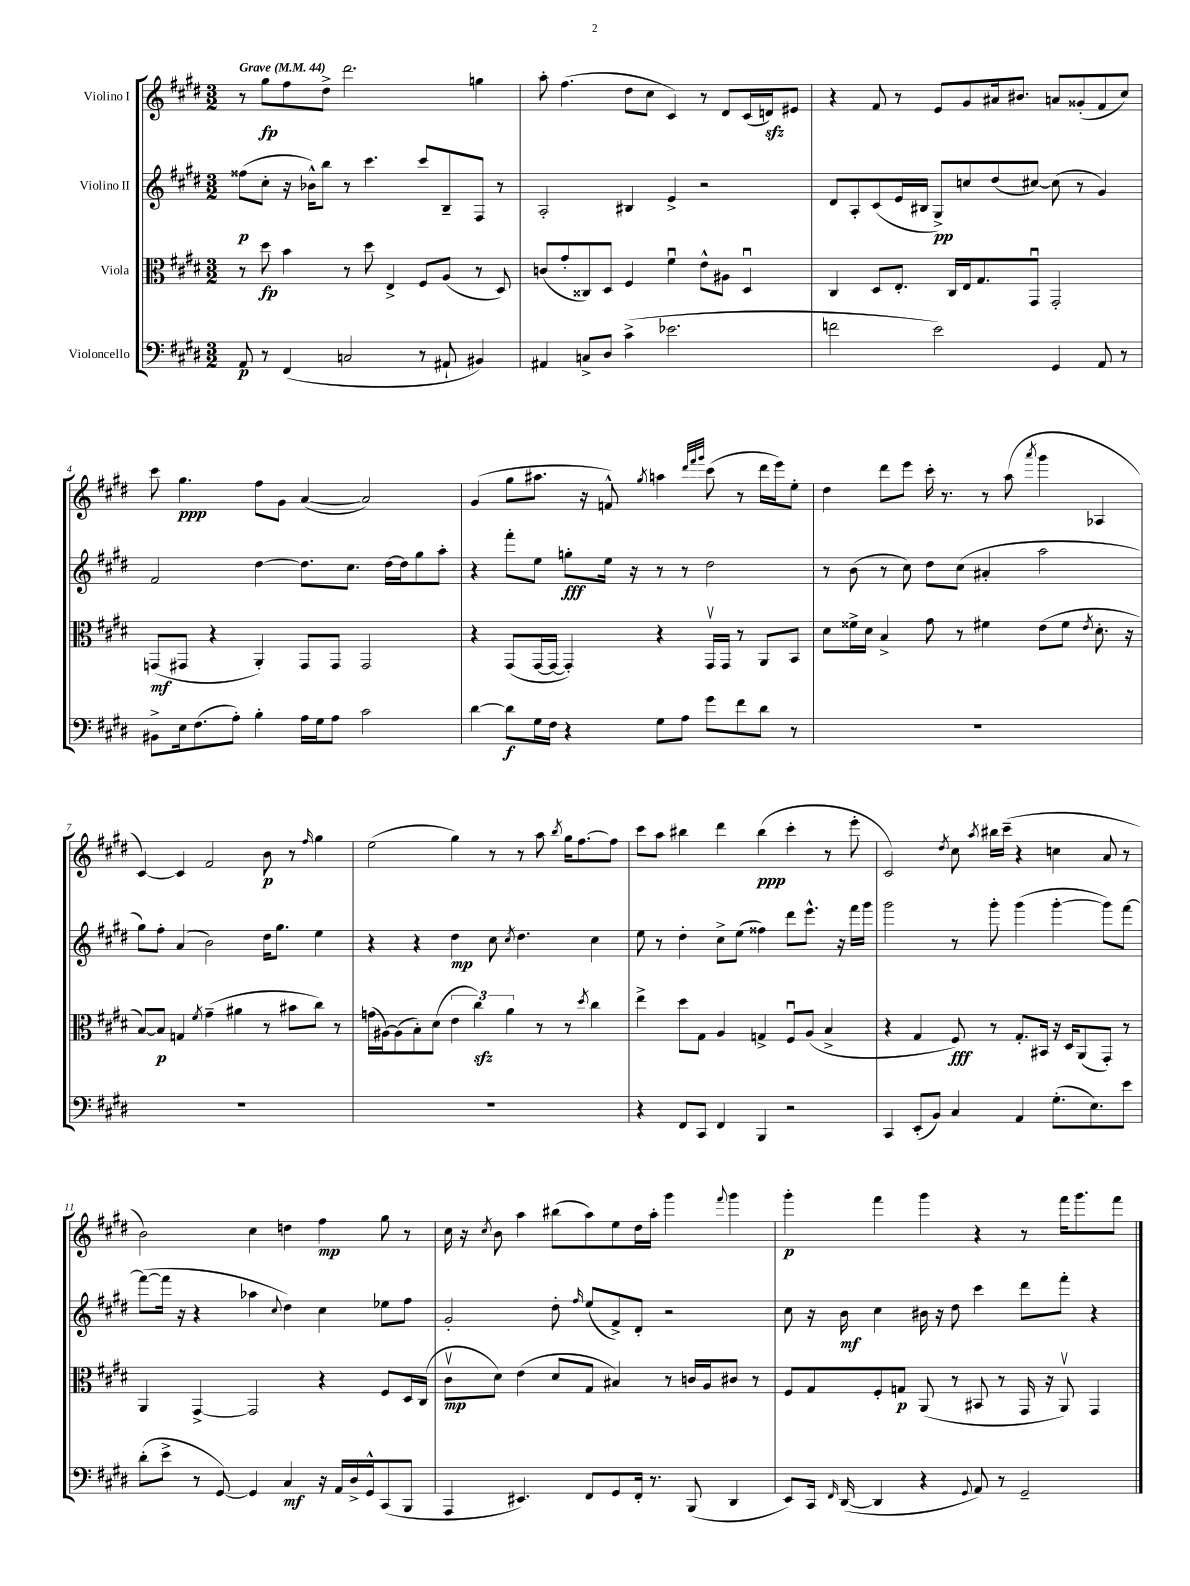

**kern	**dynam	**kern	**dynam	**kern	**dynam	**kern	**dynam
*part4	*part4	*part3	*part3	*part2	*part2	*part1	*part1
*staff4	*staff4	*staff3	*staff3	*staff2	*staff2	*staff1	*staff1
*I"Violoncello	*	*I"Viola	*	*I"Violino II	*	*I"Violino I	*
*clefF4	*	*clefC3	*	*clefG2	*	*clefG2	*
*k[f#c#g#d#]	*	*k[f#c#g#d#]	*	*k[f#c#g#d#]	*	*k[f#c#g#d#]	*
*M3/2	*	*M3/2	*	*M3/2	*	*M3/2	*
*MM44	*	*MM44	*	*MM44	*	*MM44	*
=1	=1	=1	=1	=1	=1	=1	=1
!	!	!	!	!	!	!LO:TX:a:B:t=Grave	!
8AA/	p	8r	.	(8ff##X\L	p	8r	.
8r	.	8dd#\	fp	8cc#'\J	.	8gg#\L	fp
(4FF#/	.	4b\	.	16r	.	8ff#\	.
.	.	.	.	16b-X^^\KL)	.	.	.
.	.	.	.	8bb\J	.	8dd#^\J	.
2Cn/	.	8r	.	8r	.	2.ddd#\	.
.	.	8dd#\	.	4.ccc#\	.	.	.
.	.	4E^/	.	.	.	.	.
8r	.	8F#/L	.	8ccc#/L	.	.	.
8AA#X`/	.	(8A/J	.	8B~/	.	.	.
4BB#X/)	.	8r	.	8F#/J	.	4ggn\	.
.	.	8D#/)	.	8r	.	.	.
=2	=2	=2	=2	=2	=2	=2	=2
4AA#X/	.	(8cn/L	.	2A'/	.	8aa'\	.
.	.	8g#'/	.	.	.	(4.ff#\	.
8Cn^/L	.	8C##X/)	.	.	.	.	.
8D#/J	.	8D#/J	.	.	.	.	.
(4c#^\	.	4F#/	.	4B#X/	.	8dd#\L	.
.	.	.	.	.	.	8cc#\J	.
2.e-X\	.	4f#u\	.	4e^/	.	4c#/)	.
.	.	8e^^\L	.	2r	.	8r	.
.	.	8A#X\J	.	.	.	8d#/L	.
.	.	4D#u/	.	.	.	(16c#/L	.
.	.	.	.	.	.	16dnzz/J)	.
.	.	.	.	.	.	8e#X/J	.
=3	=3	=3	=3	=3	=3	=3	=3
2fn\	.	4C#/	.	8d#/L	.	4r	.
.	.	.	.	8A'/	.	.	.
.	.	8D#/L	.	(8c#/	.	8f#/	.
.	.	8.E'/J	.	16e/L	.	8r	.
.	.	.	.	16B#X/JJ	.	.	.
2e\)	.	.	.	8G#^/L)	pp	8e/L	.
.	.	16C#/LL	.	.	.	.	.
.	.	16E/J	.	8ccn/	.	8g#/	.
.	.	8.G#/	.	.	.	.	.
.	.	.	.	(8dd#/	.	16a#X/k	.
.	.	.	.	.	.	8.b#X/J	.
.	.	8GG#u/J	.	[8cc#X/J)	.	.	.
4GG#/	.	2GG#'/	.	(8cc#\]	.	8an/L	.
.	.	.	.	8r	.	(8g##X'/	.
8AA/	.	.	.	4g#/)	.	8f#/	.
8r	.	.	.	.	.	8cc#/J)	.
!!LO:LB:g=z
=4	=4	=4	=4	=4	=4	=4	=4
8BB#X^\L	.	(8GGn/L	mf	2f#/	.	8ccc#\	.
16E\k	.	8GG#X/J	.	.	.	4.gg#\	ppp
(8.F#\	.	.	.	.	.	.	.
.	.	4r	.	.	.	.	.
8A'\J)	.	.	.	.	.	.	.
4B'\	.	4AA'/)	.	[4dd#\	.	8ff#\L	.
.	.	.	.	.	.	8g#\J	.
16A\LL	.	8GG#/L	.	8.dd#\L]	.	([4a/	.
16G#\J	.	.	.	.	.	.	.
8A\J	.	8GG#/J	.	.	.	.	.
.	.	.	.	8.cc#\J	.	.	.
2c#\	.	2GG#/	.	.	.	2a/])	.
.	.	.	.	[16dd#\LL	.	.	.
.	.	.	.	16dd#\J]	.	.	.
.	.	.	.	8gg#\	.	.	.
.	.	.	.	8aa'\J	.	.	.
=5	=5	=5	=5	=5	=5	=5	=5
[4d#\	.	4r	.	4r	.	(4g#/	.
8d#\L]	f	(8GG#/L	.	8fff#'\L	.	8gg#\L	.
16G#\L	.	[16GG#/L	.	8ee\J	.	8.aa#X\J	.
16F#\JJ	.	16GG#/JJ_	.	.	.	.	.
4r	.	4GG#'/])	.	8ggn'\L	fff	.	.
.	.	.	.	.	.	16r	.
.	.	.	.	16ee\Jk	.	8fn^^/)	.
.	.	.	.	16r	.	.	.
.	.	.	.	.	.	8qgg#/	.
8G#\L	.	4r	.	8r	.	4aan\	.
8A\J	.	.	.	8r	.	.	.
.	.	.	.	.	.	32qqddd#/LLL	.
.	.	.	.	.	.	32qqfff#/	.
.	.	.	.	.	.	32qqggg#/JJJ	.
8g#\L	.	16GG#v/LL	.	2dd#\	.	(8ccc#\	.
.	.	16GG#/JJ	.	.	.	.	.
8f#\	.	8r	.	.	.	8r	.
8d#\J	.	8AA/L	.	.	.	16ddd#\LL	.
.	.	.	.	.	.	16eee\J)	.
8r	.	8BB/J	.	.	.	8ee'\J	.
=6	=6	=6	=6	=6	=6	=6	=6
1.r	.	8d#\L	.	8r	.	4dd#\	.
.	.	16f##X^\L	.	(8b\	.	.	.
.	.	16d#\JJ	.	.	.	.	.
.	.	4B^/	.	8r	.	8ddd#\L	.
.	.	.	.	8cc#\)	.	8eee\J	.
.	.	8g#\	.	8dd#\L	.	16ccc#'\	.
.	.	.	.	.	.	8.r	.
.	.	8r	.	(8cc#\J	.	.	.
.	.	4f#X\	.	4a#X'/	.	8r	.
.	.	.	.	.	.	(8aa\	.
.	.	.	.	.	.	8qaaa/	.
.	.	(8e\L	.	2aa\	.	4ggg#\	.
.	.	8f#\J	.	.	.	.	.
.	.	8qe/	.	.	.	.	.
.	.	8.d#'\	.	.	.	4A-X/	.
.	.	16r	.	.	.	.	.
!!LO:LB:g=z
=7	=7	=7	=7	=7	=7	=7	=7
1.r	.	[8B/L)	.	8gg#\L)	.	[4c#/)	.
.	.	8B/J]	p	8ff#'\J	.	.	.
.	.	4Gn/	.	(4a/	.	4c#/]	.
.	.	8qf#/	.	.	.	.	.
.	.	(4g#~\	.	2b\)	.	2f#/	.
.	.	4a#X\	.	.	.	.	.
.	.	8r	.	16dd#\KL	.	8b\	p
.	.	.	.	8.gg#\J	.	.	.
.	.	8b#X\L	.	.	.	8r	.
.	.	.	.	.	.	16qqff#/	.
.	.	8cc#\J)	.	4ee\	.	4gg#\	.
.	.	8r	.	.	.	.	.
=8	=8	=8	=8	=8	=8	=8	=8
1.r	.	(16gn\LL	.	4r	.	(2ee\	.
.	.	[16A#X\J)	.	.	.	.	.
.	.	(8A#\]	.	.	.	.	.
.	.	8B'\)	.	4r	.	.	.
.	.	(8d#\J	.	.	.	.	.
.	.	6e\	.	4dd#\	mp	4gg#\)	.
.	.	6cc#zz\)	.	.	.	.	.
.	.	.	.	8cc#\	.	8r	.
.	.	6a\	.	.	.	.	.
.	.	.	.	8qcc#/	.	.	.
.	.	.	.	4.dd#\	.	8r	.
.	.	8r	.	.	.	8aa\	.
.	.	.	.	.	.	8qbb/	.
.	.	8r	.	.	.	16gg#\KL	.
.	.	.	.	.	.	[8.ff#\	.
.	.	8qdd#/	.	.	.	.	.
.	.	4cc#\	.	4cc#\	.	.	.
.	.	.	.	.	.	8ff#\J]	.
=9	=9	=9	=9	=9	=9	=9	=9
4r	.	4ee^\	.	8ee\	.	8ccc#\L	.
.	.	.	.	8r	.	8aa\J	.
8FF#/L	.	8dd#\L	.	4dd#'\	.	4bb#X\	.
8CC#/J	.	8G#\J	.	.	.	.	.
4FF#/	.	4A/	.	8cc#^\L	.	4ddd#\	.
.	.	.	.	(8ee\J	.	.	.
4BBB/	.	4Gn^/	.	4ff##X\)	.	(4bb#\	ppp
2r	.	8F#u/L	.	8ddd#\L	.	4ccc#'\	.
.	.	(8A/J	.	8.eee^^\J	.	.	.
.	.	4B^/	.	.	.	8r	.
.	.	.	.	16r	.	.	.
.	.	.	.	16fff#\LL	.	8eee'\	.
.	.	.	.	16ggg#\JJ	.	.	.
=10	=10	=10	=10	=10	=10	=10	=10
4CC#/	.	4r	.	2ggg#\	.	2c#/)	.
(8EE'/L	.	4G#/	.	.	.	.	.
8BB/J)	.	.	.	.	.	.	.
.	.	.	.	.	.	8qdd#/	.
4C#/	.	8F#/)	fff	8r	.	8cc#\	.
.	.	.	.	.	.	8qaa/	.
.	.	8r	.	8ggg#'\	.	16bb#X\LL	.
.	.	.	.	.	.	(16ccc#~\JJ	.
4AA/	.	8.G#'/L	.	(4ggg#\	.	4r	.
.	.	16BB#X/Jk	.	.	.	.	.
(8.G#'\L	.	16r	.	[4ggg#'\	.	4ccn\	.
.	.	16D#/KL	.	.	.	.	.
.	.	(8AA/	.	.	.	.	.
8.E\)	.	.	.	.	.	.	.
.	.	8GG#'/J)	.	8ggg#\L])	.	8a/	.
8e\J	.	8r	.	[8fff#\J	.	8r	.
!!LO:LB:g=z
=11	=11	=11	=11	=11	=11	=11	=11
(8d#'\L	.	4AA/	.	(8fff#\L_	.	2b\)	.
8e^\J	.	.	.	16fff#\Jk]	.	.	.
.	.	.	.	16r	.	.	.
8r	.	[4GG#^/	.	4r	.	.	.
[8GG#/)	.	.	.	.	.	.	.
4GG#/]	.	2GG#/]	.	4aa-X\	.	4cc#\	.
.	.	.	.	8qqcc#/	.	.	.
4C#/	mf	.	.	4dd#\)	.	4ddn\	.
16r	.	4r	.	4cc#\	.	4ff#\	mp
16AA/LL	.	.	.	.	.	.	.
16D#^/	.	.	.	.	.	.	.
16GG#^^/J	.	.	.	.	.	.	.
(8CC#/	.	8F#/L	.	8ee-X\L	.	8gg#\	.
8BBB/J	.	16D#/L	.	8ff#\J	.	8r	.
.	.	(16C#/JJ	.	.	.	.	.
=12	=12	=12	=12	=12	=12	=12	=12
4AAA/	.	8c#v\L	mp	2g#'/	.	16cc#\	.
.	.	.	.	.	.	16r	.
.	.	.	.	.	.	8qcc#/	.
.	.	8d#\J)	.	.	.	8b\	.
4.EE#X/)	.	(4e\	.	.	.	4aa\	.
.	.	8d#/L	.	8dd#'\	.	(8bb#X\L	.
.	.	.	.	16qqff#/	.	.	.
8FF#/L	.	8G#/J	.	(8ee/L	.	8aa\)	.
8GG#/	.	4B#X/)	.	8f#^/)	.	8ee\	.
16FF#'/Jk	.	.	.	8d#'/J	.	16dd#\L	.
8.r	.	.	.	.	.	16aa'\JJ	.
.	.	8r	.	2r	.	4ggg#\	.
(8BBB/	.	16cn/LL	.	.	.	.	.
.	.	16A/J	.	.	.	.	.
.	.	.	.	.	.	8qqfff#/	.
4DD#/	.	8c#X/J	.	.	.	4ggg#\	.
.	.	8r	.	.	.	.	.
=13	=13	=13	=13	=13	=13	=13	=13
8EE/L)	.	8F#/L	.	8cc#\	.	4ggg#'\	p
16CC#/Jk	.	8G#/	.	16r	.	.	.
16qqFF#/	.	.	.	.	.	.	.
([16DD#/	.	.	.	16b\	mf	.	.
4DD#/]	.	8F#'/	.	4cc#\	.	4fff#\	.
.	.	8Gn/J	p	.	.	.	.
4r	.	(8AA/	.	16b#X\	.	4ggg#\	.
.	.	.	.	16r	.	.	.
.	.	8r	.	8dd#\	.	.	.
8qqGG#/	.	.	.	.	.	.	.
8AA/)	.	8BB#X/	.	4ccc#\	.	4r	.
8r	.	8r	.	.	.	.	.
2GG#~/	.	16GG#/	.	8ddd#\L	.	8r	.
.	.	16r	.	.	.	.	.
.	.	8AAv/)	.	8fff#'\J	.	16fff#\KL	.
.	.	.	.	.	.	8.ggg#\	.
.	.	4GG#/	.	4r	.	.	.
.	.	.	.	.	.	8fff#\J	.
==	==	==	==	==	==	==	==
*-	*-	*-	*-	*-	*-	*-	*-
